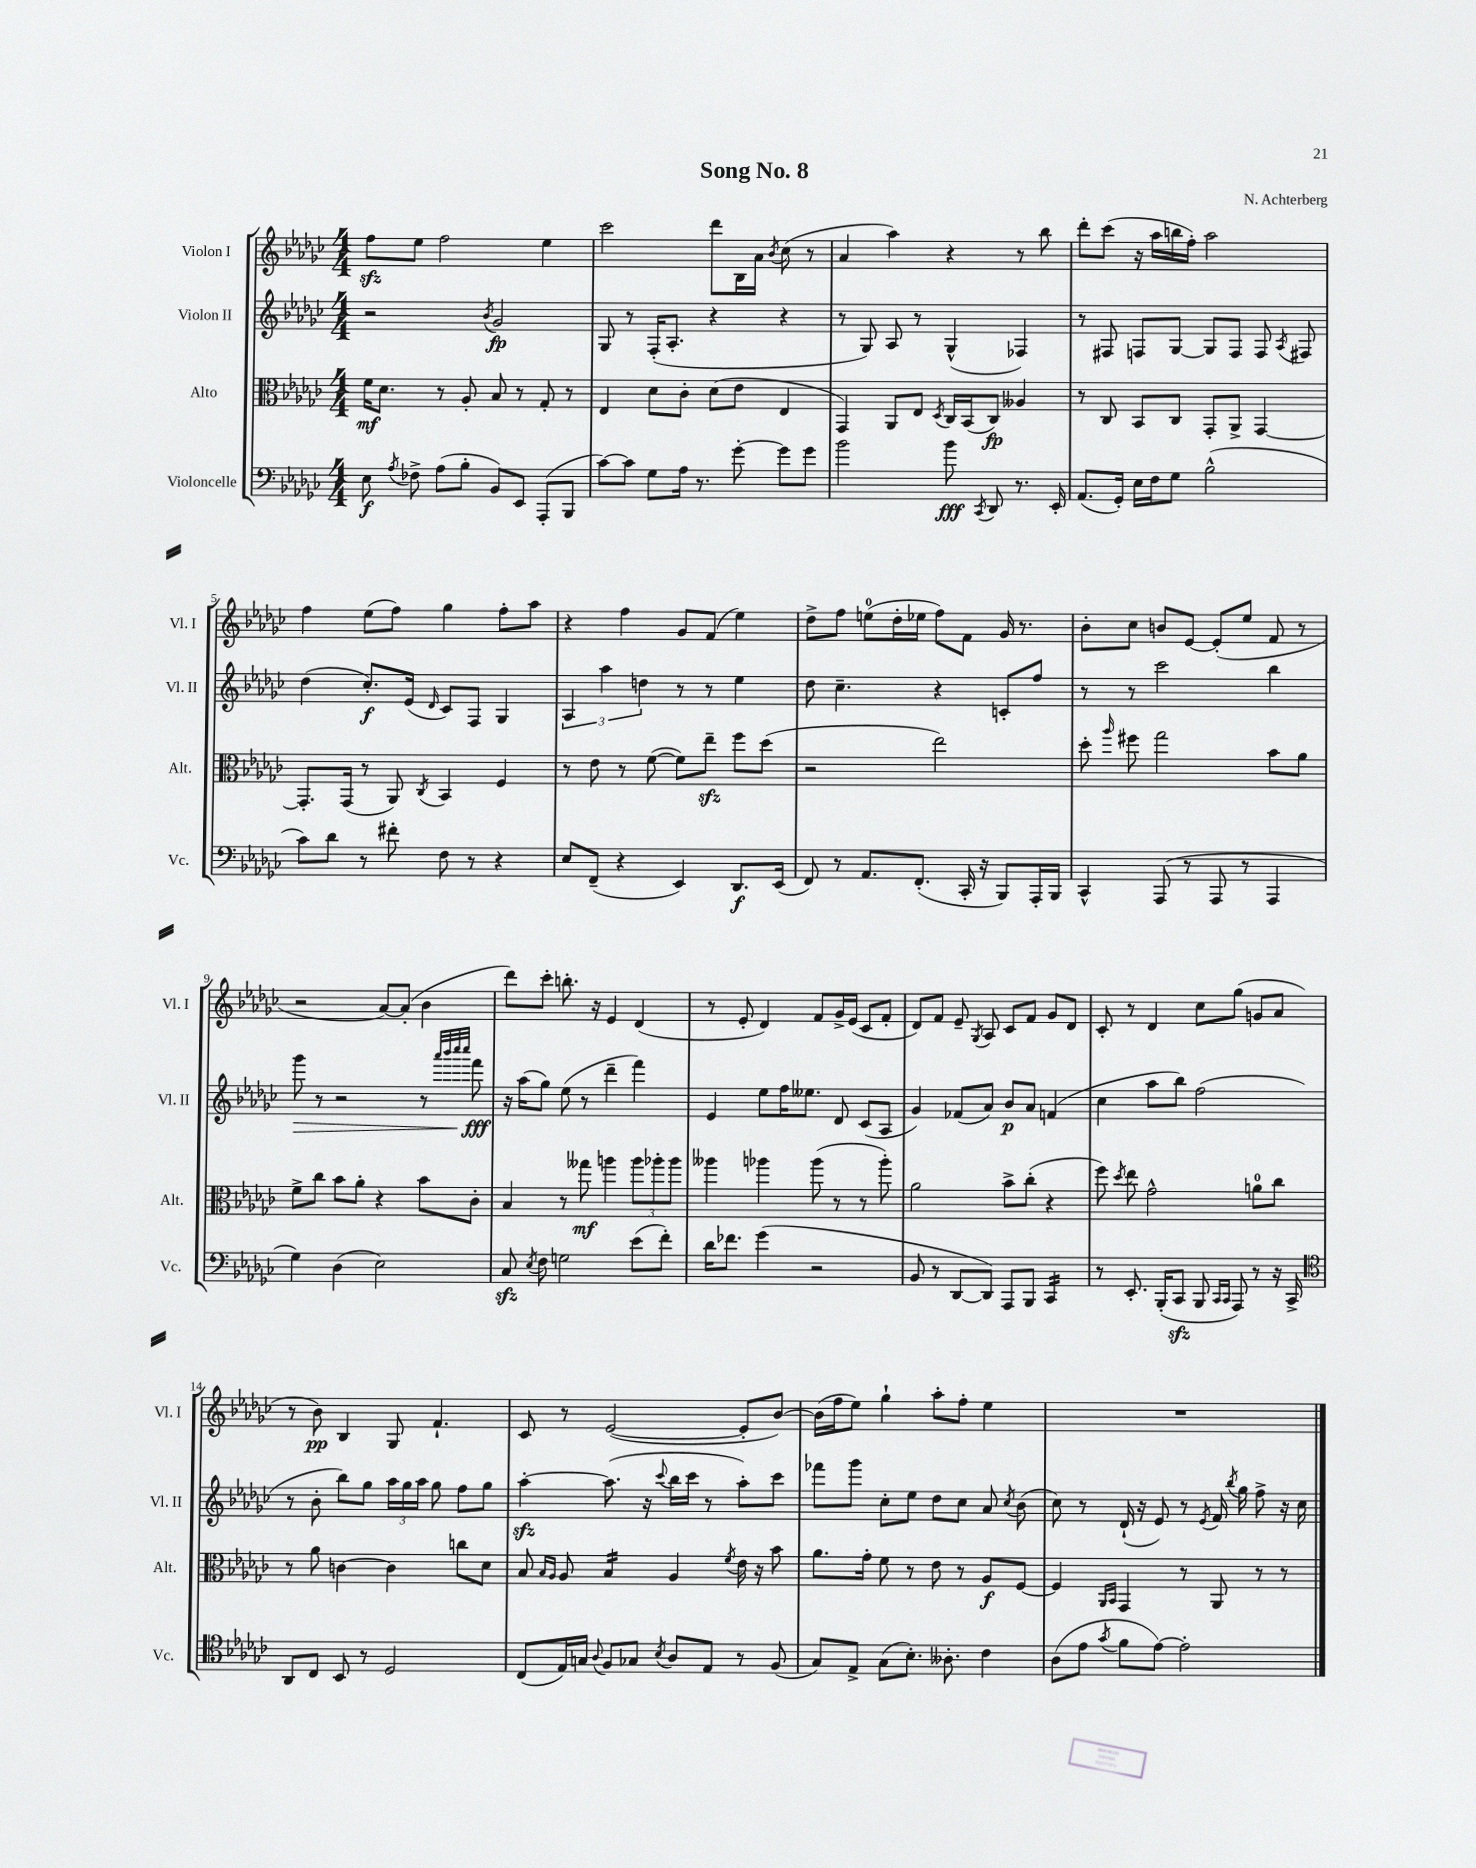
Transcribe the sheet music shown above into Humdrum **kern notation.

**kern	**dynam	**kern	**dynam	**kern	**dynam	**kern	**dynam
*part4	*part4	*part3	*part3	*part2	*part2	*part1	*part1
*staff4	*staff4	*staff3	*staff3	*staff2	*staff2	*staff1	*staff1
*I"Violoncelle	*	*I"Alto	*	*I"Violon II	*	*I"Violon I	*
*I'Vc.	*	*I'Alt.	*	*I'Vl. II	*	*I'Vl. I	*
*clefF4	*	*clefC3	*	*clefG2	*	*clefG2	*
*k[b-e-a-d-g-c-]	*	*k[b-e-a-d-g-c-]	*	*k[b-e-a-d-g-c-]	*	*k[b-e-a-d-g-c-]	*
*M4/4	*	*M4/4	*	*M4/4	*	*M4/4	*
=1	=1	=1	=1	=1	=1	=1	=1
8E-\	f	16f\KL	mf	2r	.	8ffzz\L	.
.	.	8.d-\J	.	.	.	.	.
8qA-/	.	.	.	.	.	.	.
8F-X^\	.	.	.	.	.	8ee-\J	.
(8A-\L	.	8r	.	.	.	2ff\	.
8B-'\J	.	8A-'/	.	.	.	.	.
.	.	.	.	8qb-/	.	.	.
8BB-/L)	.	8B-/	.	2g-/	fp	.	.
8EE-/J	.	8r	.	.	.	.	.
(8AAA-'/L	.	8G-'/	.	.	.	4ee-\	.
8BBB-/J	.	8r	.	.	.	.	.
=2	=2	=2	=2	=2	=2	=2	=2
[8c-\L)	.	4E-/	.	8G-/	.	2ccc-\	.
8c-\J]	.	.	.	8r	.	.	.
8G-\L	.	8d-\L	.	(16F'/KL	.	.	.
.	.	.	.	8.A-'/J	.	.	.
16A-\Jk	.	8c-'\J	.	.	.	.	.
8.r	.	.	.	.	.	.	.
.	.	(8d-\L	.	4r	.	8ddd-\L	.
[8g-'\	.	8e-\J	.	.	.	16B-\L	.
.	.	.	.	.	.	16a-\JJ	.
.	.	.	.	.	.	8qb-/	.
8g-\L]	.	4E-/	.	4r	.	(8cc-\	.
8g-\J	.	.	.	.	.	8r	.
=3	=3	=3	=3	=3	=3	=3	=3
2b-\	.	4GG-/)	.	8r	.	4a-/	.
.	.	.	.	8G-/)	.	.	.
.	.	8AA-/L	.	8A-/	.	4aa-\)	.
.	.	8E-/J	.	8r	.	.	.
.	.	8qD-/	.	.	.	.	.
8b-\	fff	16C-/LL	.	(4G-^^/	.	4r	.
.	.	(16BB-/J	.	.	.	.	.
8qCC-/	.	.	.	.	.	.	.
8DD-/	.	8C-/J)	fp	.	.	.	.
8.r	.	4A--X/	.	4F-X/)	.	8r	.
.	.	.	.	.	.	8bb-\	.
16EE-'/	.	.	.	.	.	.	.
=4	=4	=4	=4	=4	=4	=4	=4
(8.AA-/L	.	8r	.	8r	.	8ddd-'\L	.
.	.	8C-/	.	8F#X/	.	(8ccc-\J	.
16GG-'/Jk)	.	.	.	.	.	.	.
16E-\LL	.	8BB-/L	.	8Fn/L	.	16r	.
16F\J	.	.	.	.	.	16aa-\LL	.
8G-\J	.	8C-/J	.	[8G-/J	.	16bbn\	.
.	.	.	.	.	.	16ff'\JJ)	.
(2B-^^\	.	8GG-'/L	.	8G-/L]	.	2aa-\	.
.	.	8AA-^/J	.	8F/J	.	.	.
.	.	[4GG-/	.	8F/	.	.	.
.	.	.	.	8qA-/	.	.	.
.	.	.	.	8F#X/	.	.	.
!!LO:LB:g=z
=5	=5	=5	=5	=5	=5	=5	=5
8c-\L)	.	8.GG-'/L]	.	(4dd-\	.	4ff\	.
8d-\J	.	.	.	.	.	.	.
.	.	(16GG-/Jk	.	.	.	.	.
8r	.	8r	.	8.cc-'/L)	f	(8ee-\L	.
8f#X'\	.	8AA-/)	.	.	.	8ff\J)	.
.	.	.	.	(16e-/Jk	.	.	.
.	.	8qC-/	.	16qqd-/	.	.	.
8F\	.	4BB-/	.	8c-/L)	.	4gg-\	.
8r	.	.	.	8F/J	.	.	.
4r	.	4F/	.	4G-/	.	8ff'\L	.
.	.	.	.	.	.	8aa-\J	.
=6	=6	=6	=6	=6	=6	=6	=6
8E-/L	.	8r	.	6A-/	.	4r	.
(8FF~/J	.	8e-\	.	.	.	.	.
.	.	.	.	6aa-\	.	.	.
4r	.	8r	.	.	.	4ff\	.
.	.	.	.	6ddn\	.	.	.
.	.	([8f\	.	.	.	.	.
4EE-/)	.	8f\L])	.	8r	.	8g-/L	.
.	.	8ee-zz~\J	.	8r	.	(8f/J	.
8.DD-/L	f	8ff\L	.	4ee-\	.	4ee-\)	.
.	.	(8dd-\J	.	.	.	.	.
(16EE-/Jk	.	.	.	.	.	.	.
=7	=7	=7	=7	=7	=7	=7	=7
8FF/)	.	2r	.	8dd-\	.	8dd-^\L	.
8r	.	.	.	4.cc-~\	.	8ff\J	.
8.AA-/L	.	.	.	.	.	(8een\L	.
.	.	.	.	.	.	16dd-'\L	.
(8.FF'/J	.	.	.	.	.	16ee-X\JJ	.
.	.	2ee-\)	.	4r	.	8ff\L)	.
16CC-'/	.	.	.	.	.	8f\J	.
16r	.	.	.	.	.	.	.
8BBB-/L)	.	.	.	8cn'/L	.	16g-/	.
.	.	.	.	.	.	8.r	.
16AAA-'/L	.	.	.	8ff/J	.	.	.
16BBB-/JJ	.	.	.	.	.	.	.
=8	=8	=8	=8	=8	=8	=8	=8
4CC-^^/	.	8dd-'\	.	8r	.	8b-'\L	.
.	.	16qqaa-/	.	.	.	.	.
.	.	8ff#X\	.	8r	.	8cc-\J	.
(8AAA-/	.	2gg-\	.	2ccc-\	.	8bn/L	.
8r	.	.	.	.	.	[8e-/J	.
8AAA-/	.	.	.	.	.	(8e-'/L]	.
8r	.	.	.	.	.	8ee-/J	.
4AAA-/	.	8b-\L	.	4bb-\	.	8f/	.
.	.	8a-\J	.	.	.	8r	.
!!LO:LB:g=z
=9	=9	=9	=9	=9	=9	=9	=9
!	!	!	!	!	!LO:HP:b	!	!
4G-\)	.	8f^\L	.	8ggg-\	>	2r	.
.	.	8cc-\J	.	8r	.	.	.
(4D-\	.	8b-\L	.	2r	.	.	.
.	.	8a-'\J	.	.	.	.	.
2E-\)	.	4r	.	.	.	[8a-/L)	.
.	.	.	.	.	.	(8a-'/J]	.
.	.	8b-\L	.	8r	.	4b-\	.
.	.	.	.	32qqaaa-/LLL	.	.	.
.	.	.	.	32qqbbb-/	.	.	.
.	.	.	.	32qqcccc-/	.	.	.
.	.	.	.	32qqcccc-/JJJ	.	.	.
.	.	8c-'\J	.	8fff\	fff	.	.
.	.	.	.	.	]	.	.
=10	=10	=10	=10	=10	=10	=10	=10
8C-zz/	.	4B-/	.	16r	.	8ddd-\L)	.
.	.	.	.	(16aa-\KL	.	.	.
8qE-/	.	.	.	.	.	.	.
8F\	.	.	.	8gg-\J)	.	8ccc-'\J	.
2Gn\	.	8r	.	(8ee-\	.	8.bbn'\	.
.	.	8gg--X\	mf	8r	.	.	.
.	.	.	.	.	.	16r	.
.	.	4aan\	.	4ddd-~\	.	4e-/	.
(8e-\L	.	12aa\L	.	4fff\)	.	(4d-/	.
.	.	12aa-X'\	.	.	.	.	.
8f'\J)	.	.	.	.	.	.	.
.	.	12aa-\J	.	.	.	.	.
=11	=11	=11	=11	=11	=11	=11	=11
16d-\KL	.	4aa--X\	.	4e-/	.	8r	.
8.f-X\J	.	.	.	.	.	.	.
.	.	.	.	.	.	8e-'/	.
(4g-\	.	4aa-X\	.	8ee-\L	.	4d-/)	.
.	.	.	.	16ff\K	.	.	.
.	.	.	.	8.ee--X\J	.	.	.
2r	.	(8aa-\	.	.	.	8f/L	.
.	.	8r	.	8d-/	.	16g-^/L	.
.	.	.	.	.	.	(16e-/JJ	.
.	.	8r	.	(8c-/L	.	8c-/L	.
.	.	8aa-'\)	.	8A-/J	.	8f'/J	.
=12	=12	=12	=12	=12	=12	=12	=12
8BB-/	.	2a-\	.	4g-/)	.	8d-/L)	.
8r	.	.	.	.	.	8f/J	.
[8DD-/L	.	.	.	(8f-X/L	.	8e-~/	.
.	.	.	.	.	.	8qG-/	.
8DD-/J])	.	.	.	8a-/J)	.	8A-/	.
8AAA-/L	.	8b-^\L	.	8b-/L	p	8c-/L	.
8BBB-/J	.	(8cc-'\J	.	8a-/J	.	8f/J	.
*tremolo	*	*	*	*	*	*	*
16CC-/LL	.	4r	.	(4fn/	.	8g-/L	.
16CC-/	.	.	.	.	.	.	.
16CC-/	.	.	.	.	.	8d-/J	.
16CC-/JJ	.	.	.	.	.	.	.
*Xtremolo	*	*	*	*	*	*	*
=13	=13	=13	=13	=13	=13	=13	=13
8r	.	8ff\)	.	4cc-\	.	8c-'/	.
.	.	8qdd-/	.	.	.	.	.
8.EE-'/	.	8ee-\	.	.	.	8r	.
.	.	2g-^^\	.	8aa-\L	.	4d-/	.
(16BBB-'/KL	.	.	.	.	.	.	.
8CC-zz/J	.	.	.	8bb-\J)	.	.	.
8BBB-/	.	.	.	(2ff\	.	8cc-\L	.
16qqCC-/LL	.	.	.	.	.	.	.
16qqCC-/JJ	.	.	.	.	.	.	.
8AAA-/)	.	.	.	.	.	(8gg-\J	.
8r	.	8an\L	.	.	.	8gn/L	.
16r	.	8cc-\J	.	.	.	8a-/J	.
16CC-^/	.	.	.	.	.	.	.
!!LO:LB:g=z
=14	=14	=14	=14	=14	=14	=14	=14
*clefC4	*	*	*	*	*	*	*
8AA-/L	.	8r	.	8r	.	8r	.
8C-/J	.	8a-\	.	8b-'\	.	8b-\)	pp
8BB-/	.	[4cn\	.	8bb-\L)	.	4B-/	.
8r	.	.	.	8gg-\J	.	.	.
2D-/	.	4c\]	.	24aa-\LL	.	8G-/	.
.	.	.	.	24gg-\	.	.	.
.	.	.	.	24aa-\JJ	.	.	.
.	.	.	.	8gg-\	.	4.f`/	.
.	.	8ccn\L	.	8ff\L	.	.	.
.	.	8d-\J	.	8gg-\J	.	.	.
=15	=15	=15	=15	=15	=15	=15	=15
(8C-/L	.	8B-/	.	[4aa-zz'\	.	8c-/	.
.	.	16qqB-/LL	.	.	.	.	.
.	.	16qqA-/JJ	.	.	.	.	.
16E-/L)	.	8A-/	.	.	.	8r	.
16Gn/JJ	.	.	.	.	.	.	.
8qqA-/	.	.	.	.	.	.	.
*	*	*tremolo	*	*	*	*	*
8F/L	.	16B-/LL	.	(8.aa-\]	.	([2e-/	.
.	.	16B-/	.	.	.	.	.
8G-X/J	.	16B-/	.	.	.	.	.
.	.	16B-/JJ	.	16r	.	.	.
*	*	*Xtremolo	*	*	*	*	*
8qB-/	.	.	.	8qqccc-/	.	.	.
8A-/L	.	4A-/	.	16bb-\LL	.	.	.
.	.	.	.	16ccc-\JJ	.	.	.
8E-/J	.	.	.	8r	.	.	.
.	.	8qf/	.	.	.	.	.
8r	.	16e-\	.	8aa-'\L)	.	8e-'/L]	.
.	.	16r	.	.	.	.	.
(8F/	.	8b-\	.	8ccc-\J	.	[8b-/J)	.
=16	=16	=16	=16	=16	=16	=16	=16
8G-/L)	.	8.a-\L	.	8fff-X\L	.	(16b-\LL]	.
.	.	.	.	.	.	16ff\J	.
8E-^/J	.	.	.	8ggg-\J	.	8ee-\J)	.
.	.	16g-'\Jk	.	.	.	.	.
(8G-\L	.	8f\	.	8cc-'\L	.	4gg-`\	.
8.B-'\J)	.	8r	.	8ee-\J	.	.	.
.	.	8e-\	.	8dd-\L	.	8aa-'\L	.
8.A--X'\	.	.	.	.	.	.	.
.	.	8r	.	8cc-\J	.	8ff'\J	.
4c-\	.	8A-/L	f	8a-/	.	4ee-\	.
.	.	.	.	8qcc-/	.	.	.
.	.	[8F/J	.	(8b-\	.	.	.
=17	=17	=17	=17	=17	=17	=17	=17
(8A-\L	.	4F/]	.	8cc-\)	.	1r	.
8e-\J	.	.	.	8r	.	.	.
.	.	16qqAA-/LL	.	.	.	.	.
8qg-/	.	16qqBB-/JJ	.	.	.	.	.
8f\L	.	4GG-/	.	(16d-`/	.	.	.
.	.	.	.	16r	.	.	.
[8e-\J)	.	.	.	8e-/)	.	.	.
2e-'\]	.	8r	.	8r	.	.	.
.	.	.	.	8qe-/	.	.	.
.	.	8AA-/	.	16f/	.	.	.
.	.	.	.	8qbb-/	.	.	.
.	.	.	.	16gg-\	.	.	.
.	.	8r	.	8ff^\	.	.	.
.	.	8r	.	16r	.	.	.
.	.	.	.	16cc-\	.	.	.
==	==	==	==	==	==	==	==
*-	*-	*-	*-	*-	*-	*-	*-
